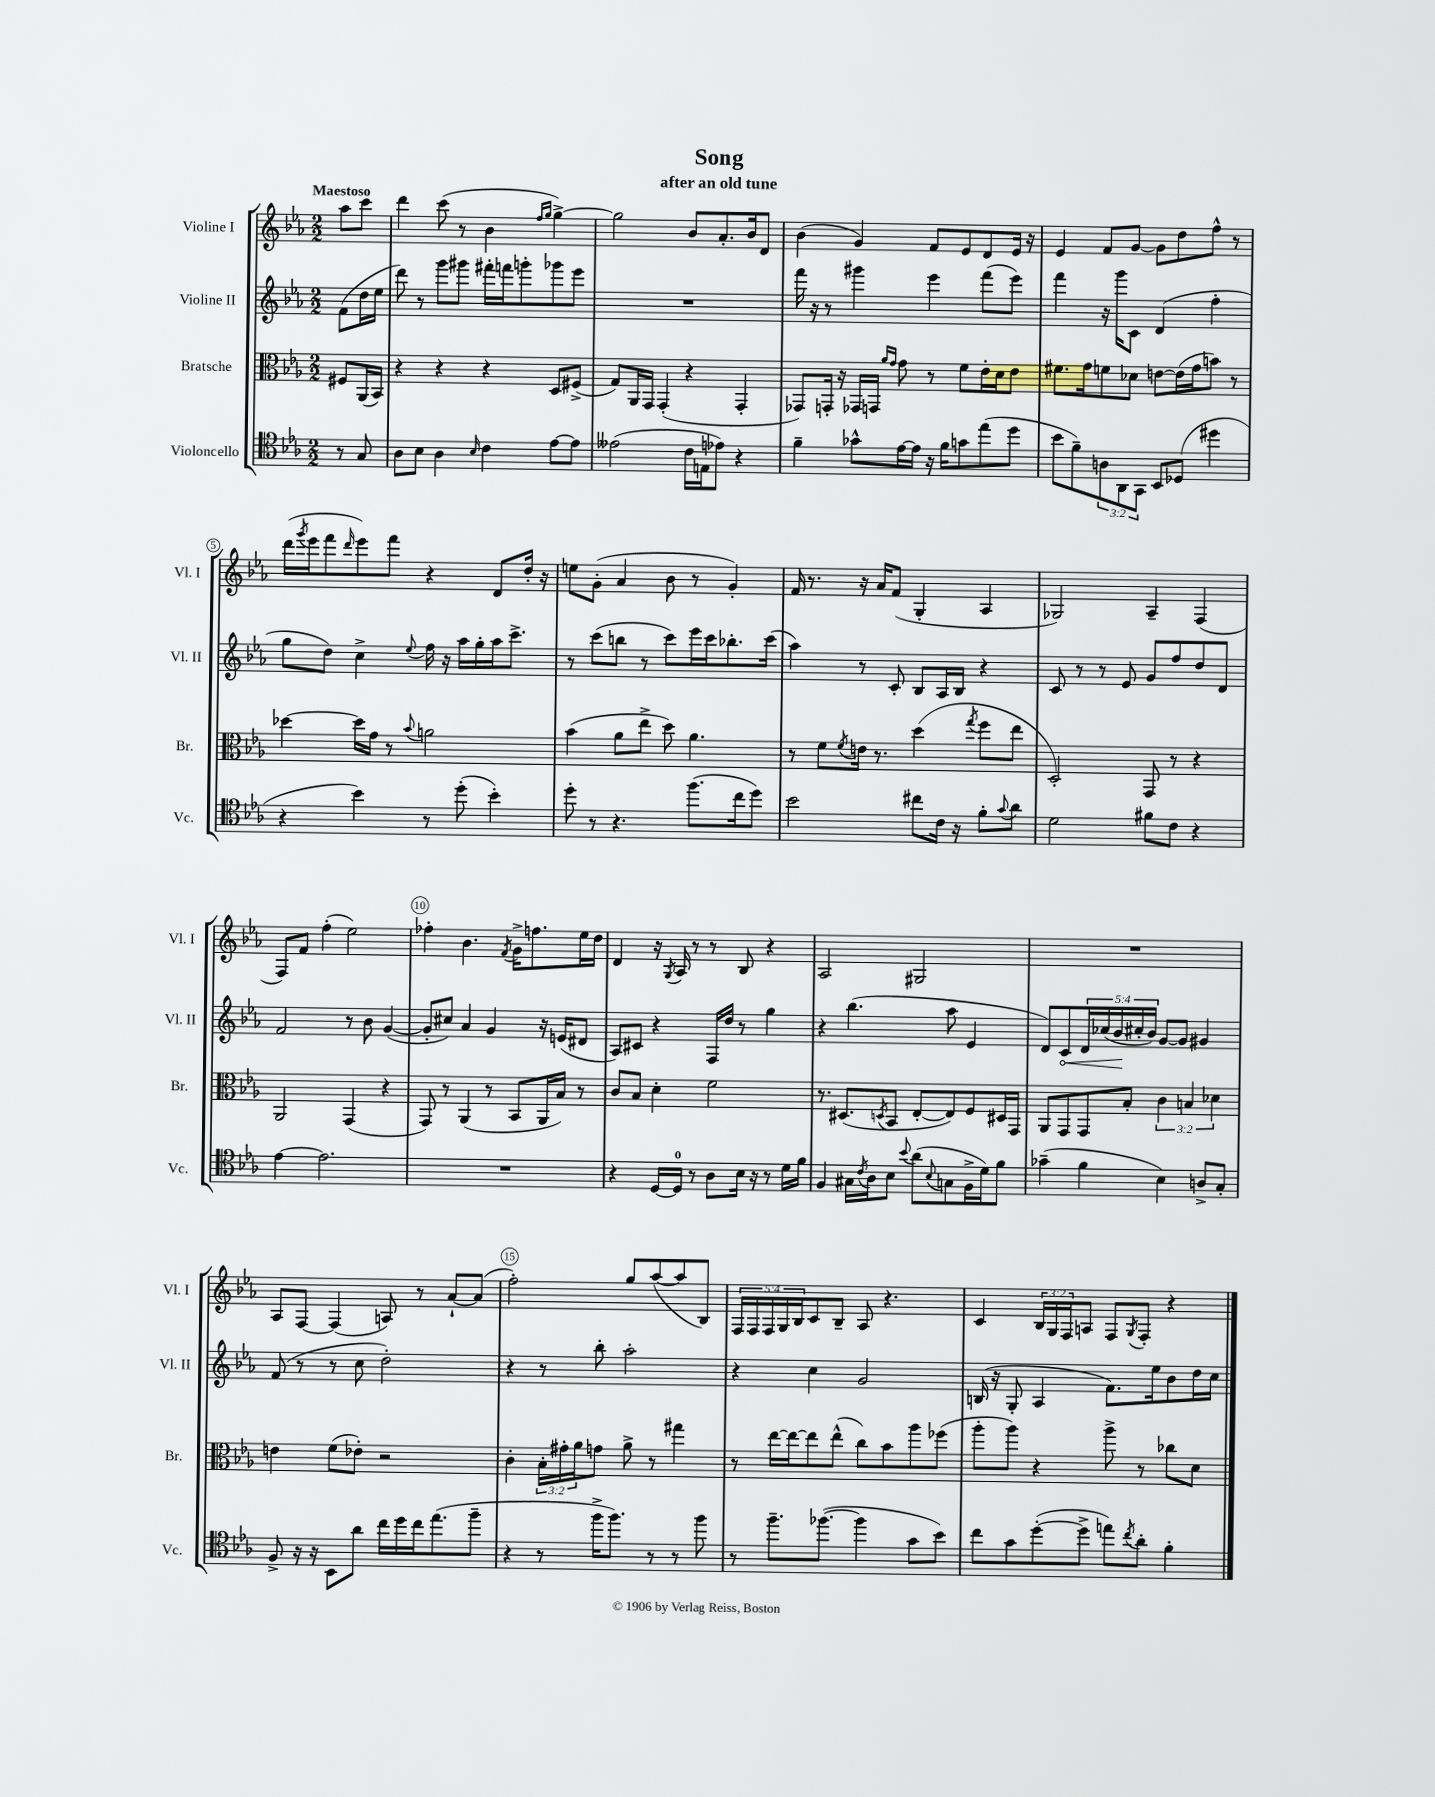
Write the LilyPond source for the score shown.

\header { title = "Song" subtitle = "after an old tune" }
<<
\new StaffGroup <<
\new Staff = "s0" \with { instrumentName = "Violine I" shortInstrumentName = "Vl. I" } {
    \clef treble \key ees \major \numericTimeSignature \time 2/2 \override Staff.TupletNumber.text = #tuplet-number::calc-fraction-text \partial 4 \tempo "Maestoso"
    aes''8 c'''8 |
    d'''4 c'''8( r8 bes'4 \grace { f''16 g''16 } g''4~->) |
    g''2 bes'8 aes'8.-. bes'16 d'8 |
    bes'4( g'4) f'8 ees'8 d'8 ees'16 r16 |
    ees'4 f'8 g'8~ g'8 d''8 f''8-^ r8 |
    d'''16( \acciaccatura { g'''8 } ees'''16 f'''8 \grace { d'''16 } ees'''8) f'''8 r4 d'8 d''16-. r16 |
    e''8 g'8-.( aes'4 bes'8 r8 g'4-.) |
    f'16 r8. r16 aes'16 f'8( g4-. aes4 |
    ges2) aes4-- f4( |
    f8) f'8 f''4-.( ees''2) |
    fes''4-. bes'4. \acciaccatura { f'8 } g'16-> f''8. ees''16 d''16 |
    d'4 r16 \acciaccatura { g8 } aes16 r8 r8 bes8 r4 |
    aes2 gis2 |
    R1 |
    aes8 f8~ f4( a8) r8 aes'8~-! aes'8( |
    f''2-.) g''8 aes''8~( aes''8 bes8) |
    \tuplet 5/4 { f16 f16 f16 g16 bes16 } c'8 bes8-- aes8 r4. |
    c'4 \tuplet 3/2 { bes16 g16 f16 } a8 f8 \acciaccatura { g8 } f8-. r4 \bar "|." |
}
\new Staff = "s1" \with { instrumentName = "Violine II" shortInstrumentName = "Vl. II" } {
    \clef treble \key ees \major \numericTimeSignature \time 2/2 \override Staff.TupletNumber.text = #tuplet-number::calc-fraction-text \partial 4
    f'8( d''16 ees''16 |
    d'''8) r8 g'''8 gis'''8 fis'''16-. f'''16 g'''8-. ges'''8 ees'''8 |
    R1 |
    f'''16 r16 r8 gis'''4 ees'''4 f'''8( ees'''8) |
    f'''4 r16 g'''16 c'8 d'4( f''4-. |
    g''8 d''8) c''4-> \appoggiatura { ees''8 } f''16 r16 aes''16 g''16-. aes''16 c'''8.-> |
    r8 c'''8( b''8 r8 c'''8) ees'''16 c'''16 bes''8.-. c'''16( |
    aes''4) r8 c'8-. bes8 aes16 bes16 r4 |
    c'8 r8 r8 ees'8 g'8 f''8 d''8 d'8 |
    f'2 r8 bes'8 g'4~( |
    g'8-. cis''8) aes'4 g'4 r16 e'16( dis'8 |
    aes8) cis'8 r4 f16 d''16 r8 g''4 |
    r4 bes''4.( aes''8 ees'4 |
    d'8) \once \override Hairpin.circled-tip = ##t c'8\< \tuplet 5/4 { d'16 ces''16( bes'16\! cis''16-. bes'16) } g'8~ g'8 gis'4 |
    f'8( r8 r8 c''8 d''2-.) |
    r4 r8 bes''8-. aes''2-. |
    r4 c''4 g'2 |
    b16( r16 g8-. aes4 f'8.) ees''16 bes'8 d''16 c''16 \bar "|." |
}
\new Staff = "s2" \with { instrumentName = "Bratsche" shortInstrumentName = "Br." } {
    \clef alto \key ees \major \numericTimeSignature \time 2/2 \override Staff.TupletNumber.text = #tuplet-number::calc-fraction-text \partial 4
    fis8 aes,16( bes,16) |
    r4 r4 r4 d8 fis8->( |
    g8) aes,16 g,16 g,4-.( r4 g,4-. |
    ges,8) g,16-. r16 ges,16 g,16 \grace { aes'16 g'16 } g'8 r8 f'8 ees'16-. d'16 ees'8 |
    fis'8. g'16 f'8 des'8 e'8~ e'16( g'16 b'8) r8 |
    des''4~ des''16 g'16 r8 \appoggiatura { bes'8 } a'2 |
    bes'4( aes'8 ees''8-> d''8) aes'4. |
    r8 f'8 \acciaccatura { f'8 } e'16 r8. d''4( \acciaccatura { g''8 } f''8 ees''8 |
    d2-.) g,8 r8 r4 |
    aes,2 g,4( r4 |
    g,8) r8 aes,4( r8 bes,8 aes,16 bes16) r8 |
    c'8 bes8 d'4-. f'2 |
    r8. dis8.( \acciaccatura { d8 } bes,8 ees8~-. ees8) f8 dis16 g,16 |
    aes,8 g,8 g,8 bes8-. \tuplet 3/2 { c'4 b4 des'4 } |
    e'4 f'8( ees'8-.) r2 |
    c'4-. \tuplet 3/2 { bes16-. gis'16-. aes'16 } g'8 aes'8-> r8 gis''4 |
    r8 ees''16~ ees''16~ ees''8 ees''8-^( c''8) bes'8 aes''8 fes''8( |
    aes''8-. aes''8) r4 aes''8-> r8 ces''8 d'8 \bar "|." |
}
\new Staff = "s3" \with { instrumentName = "Violoncello" shortInstrumentName = "Vc." } {
    \clef tenor \key ees \major \numericTimeSignature \time 2/2 \override Staff.TupletNumber.text = #tuplet-number::calc-fraction-text \partial 4
    r8 g8 |
    aes8 bes8 aes4 \grace { bes16 } c'4 ees'8~ ees'8 |
    eeses'2( c'16 e16 ees'8) r4 |
    f'4-- ges'8-^ ees'16~ ees'16 r16 f'16 g'8 ees''8( d''8 |
    bes'8 f'8--) \tuplet 3/2 { a8 aes,8 g,8 } bes,8 des8( dis''4 |
    r4 bes'4) r8 d''8-.( bes'4-.) |
    d''8-. r8 r4. f''8.( c''16 d''8) |
    bes'2 cis''8 c'16 r16 f'8-. \appoggiatura { g'8 } aes'8 |
    d'2 fis'8 c'8 r4 |
    ees'4~ ees'2. |
    R1 |
    r4 d16~ d16-0 r8 aes8 bes16 r16 r8 d'16 f'16 |
    f4 gis16 \acciaccatura { c'8 } aes16 bes8 \appoggiatura { bes'8 } aes'8( \appoggiatura { bes8 } g8 f16-> d'16) f'8 |
    ges'4--( f'4 bes4) a8-> g8-. |
    f8-> r16 r16 bes,8 aes'8 c''16 d''16 c''16 ees''8.( f''8-- |
    r4 r8 f''16-> f''8.) r8 r8 f''8 |
    r8 f''8.-- fes''8.~( fes''4 g'8 bes'8) |
    c''8 g'8 d''8~-.( d''8-> e''8) \acciaccatura { c''8 } aes'8-. f'4-. \bar "|." |
}
>>
>>
\layout { \context { \Score \override BarNumber.break-visibility = ##(#f #t #t) barNumberVisibility = #(every-nth-bar-number-visible 5) \override BarNumber.stencil = #(make-stencil-circler 0.1 0.3 ly:text-interface::print) } }
